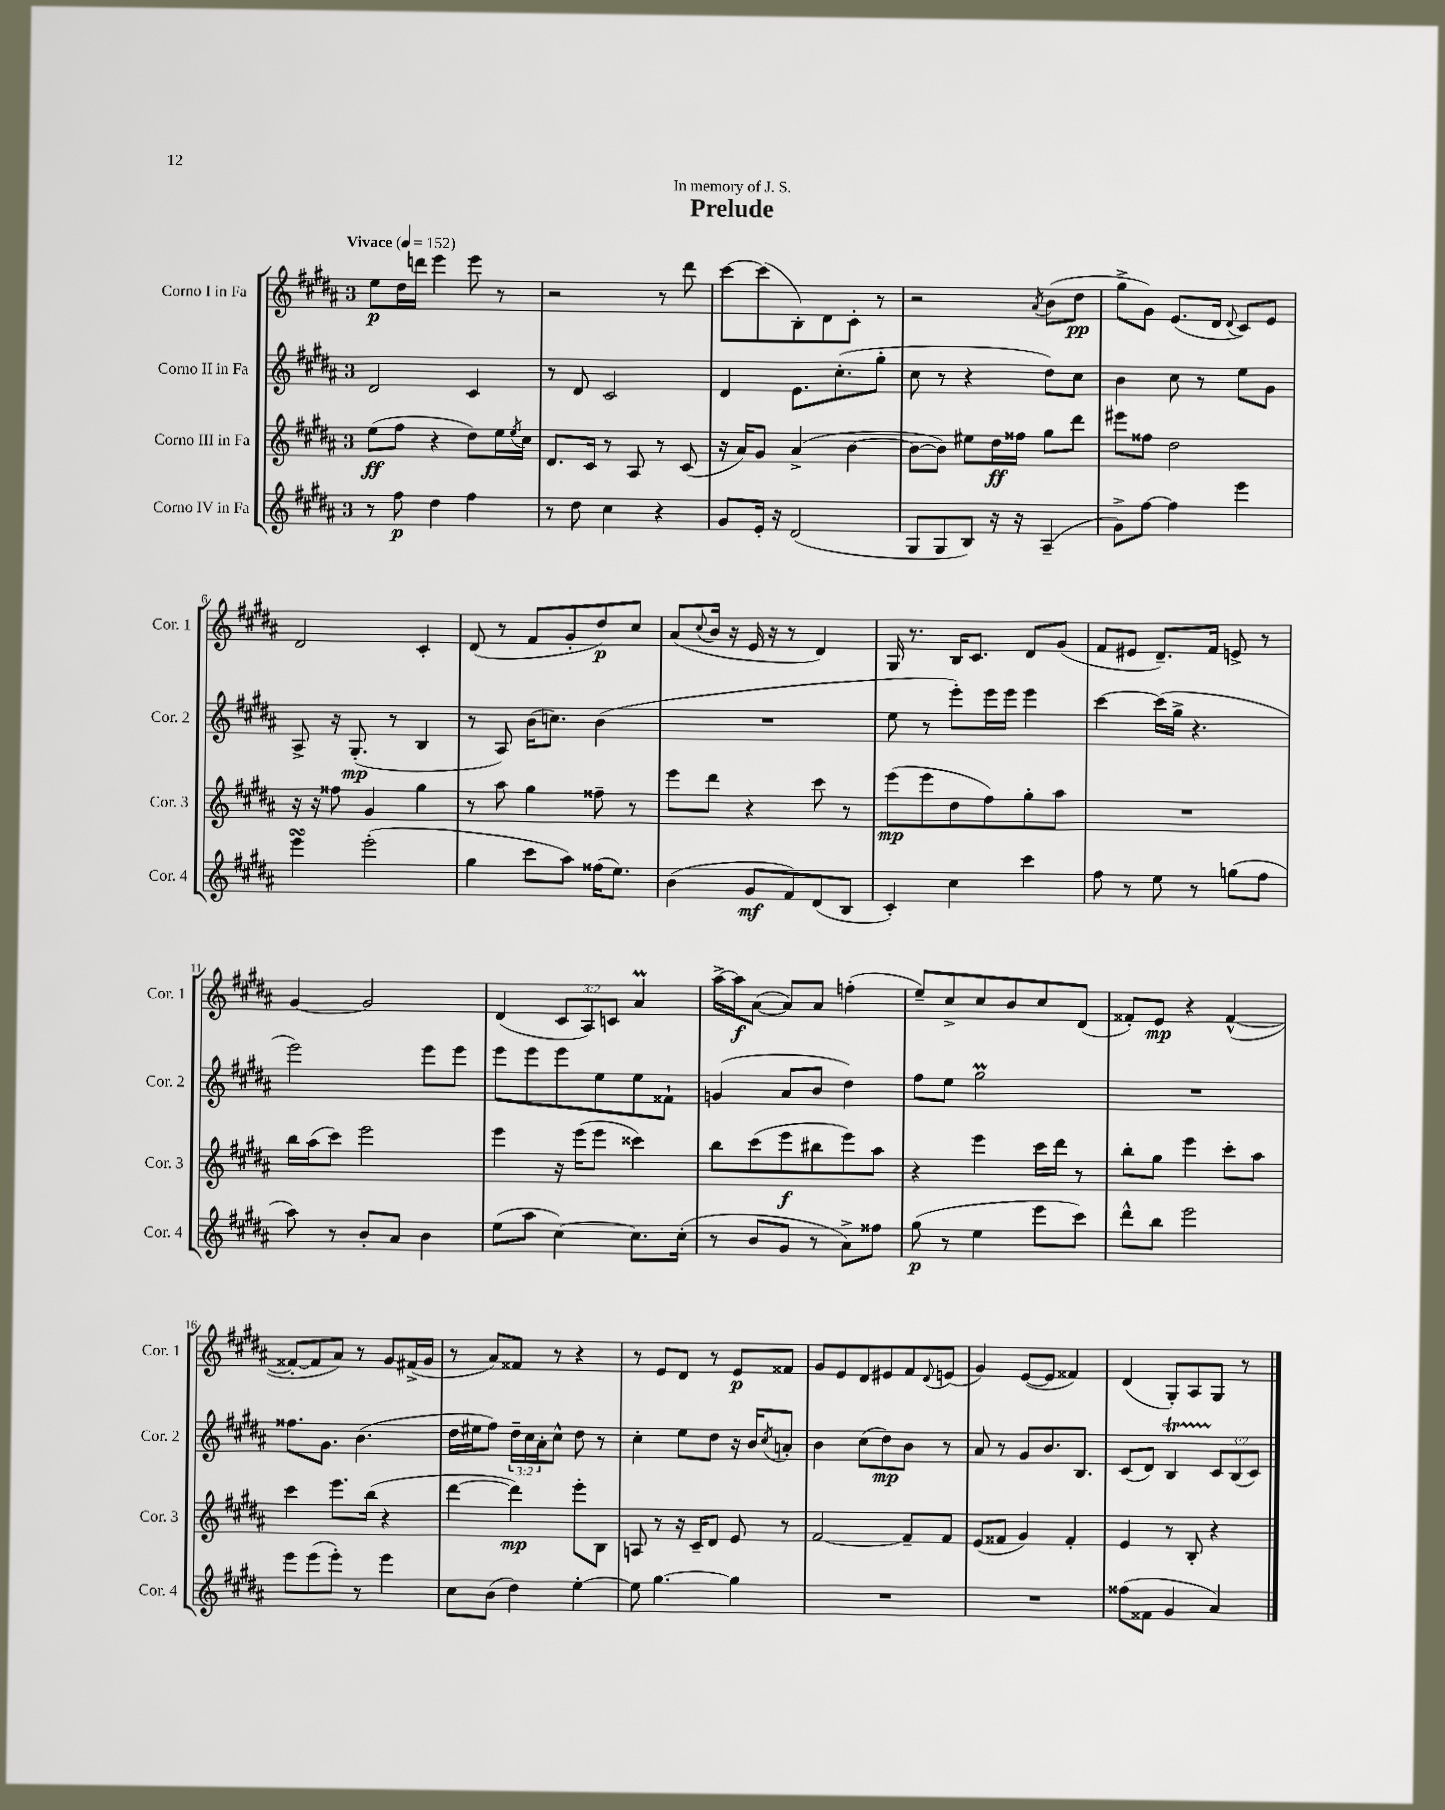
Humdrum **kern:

**kern	**dynam	**kern	**dynam	**kern	**dynam	**kern	**dynam
*part4	*part4	*part3	*part3	*part2	*part2	*part1	*part1
*staff4	*staff4	*staff3	*staff3	*staff2	*staff2	*staff1	*staff1
*I"Corno IV in Fa	*	*I"Corno III in Fa	*	*I"Corno II in Fa	*	*I"Corno I in Fa	*
*I'Cor. 4	*	*I'Cor. 3	*	*I'Cor. 2	*	*I'Cor. 1	*
*clefG2	*	*clefG2	*	*clefG2	*	*clefG2	*
*k[f#c#g#d#a#]	*	*k[f#c#g#d#a#]	*	*k[f#c#g#d#a#]	*	*k[f#c#g#d#a#]	*
*M3/4	*	*M3/4	*	*M3/4	*	*M3/4	*
*MM152	*	*MM152	*	*MM152	*	*MM152	*
=1	=1	=1	=1	=1	=1	=1	=1
!	!	!	!	!	!	!LO:TX:a:B:t=Vivace	!
8r	.	(8ee\L	ff	2d#/	.	8ee\L	p
8ff#\	p	8ff#\J	.	.	.	16dd#\L	.
.	.	.	.	.	.	16dddn\JJ	.
4dd#\	.	4r	.	.	.	4eee\	.
4ff#\	.	8dd#\L)	.	4c#/	.	8eee\	.
.	.	16ee\L	.	.	.	8r	.
.	.	8qee/	.	.	.	.	.
.	.	16cc#\JJ	.	.	.	.	.
=2	=2	=2	=2	=2	=2	=2	=2
8r	.	8.d#/L	.	8r	.	2r	.
8dd#\	.	.	.	8d#/	.	.	.
.	.	16c#/Jk	.	.	.	.	.
4cc#\	.	8r	.	2c#/	.	.	.
.	.	8A#/	.	.	.	.	.
4r	.	8r	.	.	.	8r	.
.	.	(8c#/	.	.	.	8ddd#\	.
=3	=3	=3	=3	=3	=3	=3	=3
8g#/L	.	16r	.	4d#/	.	[8ccc#\L	.
.	.	16a#/KL)	.	.	.	.	.
16e'/Jk	.	8g#/J	.	.	.	(8ccc#\]	.
16r	.	.	.	.	.	.	.
(2d#/	.	(4a#^/	.	8.e\L	.	8B'\)	.
.	.	.	.	.	.	8d#\	.
.	.	.	.	(8.cc#'\	.	.	.
.	.	[4b\	.	.	.	8c#'\J	.
.	.	.	.	8gg#'\J	.	8r	.
=4	=4	=4	=4	=4	=4	=4	=4
8G#/L	.	8b\L_	.	8cc#\	.	2r	.
8G#/	.	8b\J])	.	8r	.	.	.
8B/J)	.	8ee#X\L	.	4r	.	.	.
16r	.	16dd#\L	ff	.	.	.	.
16r	.	16ff##X\JJ	.	.	.	.	.
.	.	.	.	.	.	8qa#/	.
(4A#~/	.	8gg#\L	.	8dd#\L)	.	(8b\L	.
.	.	8ddd#\J	.	8cc#\J	.	8dd#\J	pp
=5	=5	=5	=5	=5	=5	=5	=5
8g#^\L)	.	8eee#X\L	.	4b\	.	8gg#^\L	.
[8ff#\J	.	8ff##X\J	.	.	.	8g#\J)	.
4ff#\]	.	2dd#\	.	8cc#\	.	(8.e/L	.
.	.	.	.	8r	.	.	.
.	.	.	.	.	.	16d#/Jk	.
.	.	.	.	.	.	8qqd#/	.
4eee\	.	.	.	8ee\L	.	8c#/L)	.
.	.	.	.	8g#\J	.	8e/J	.
!!LO:LB:g=z
=6	=6	=6	=6	=6	=6	=6	=6
4eeesSSs\	.	16r	.	8A#^/	.	2d#/	.
.	.	16r	.	.	.	.	.
.	.	8ff##X\	.	16r	.	.	.
.	.	.	.	(8.G#'/	mp	.	.
(2eee'\	.	4g#/	.	.	.	.	.
.	.	.	.	8r	.	.	.
.	.	4gg#\	.	4B/	.	4c#'/	.
=7	=7	=7	=7	=7	=7	=7	=7
4gg#\	.	8r	.	8r	.	(8d#/	.
.	.	8aa#\	.	8A#/)	.	8r	.
8ccc#\L	.	4gg#\	.	(16b\KL	.	8f#/L	.
.	.	.	.	8.ccn\J)	.	.	.
8aa#\J)	.	.	.	.	.	8g#'/	.
(16ff##X\KL	.	8ff##X~\	.	(4b\	.	8dd#/)	p
8.ee\J)	.	.	.	.	.	.	.
.	.	8r	.	.	.	8cc#/J	.
=8	=8	=8	=8	=8	=8	=8	=8
(4b\	.	8eee\L	.	2.r	.	(8a#/L	.
.	.	.	.	.	.	8qqcc#/	.
.	.	8ddd#\J	.	.	.	16b/Jk	.
.	.	.	.	.	.	16r	.
8g#/L	mf	4r	.	.	.	16e/	.
.	.	.	.	.	.	16r	.
8f#/)	.	.	.	.	.	8r	.
(8d#/	.	8ccc#\	.	.	.	4d#/)	.
8B/J	.	8r	.	.	.	.	.
=9	=9	=9	=9	=9	=9	=9	=9
4c#'/)	.	(8eee\L	mp	8ee\	.	16G#/	.
.	.	.	.	.	.	8.r	.
.	.	8eee\	.	8r	.	.	.
4cc#\	.	8dd#\	.	8eee'\L)	.	16B/KL	.
.	.	.	.	.	.	8.c#/J	.
.	.	8ff#\)	.	16eee\L	.	.	.
.	.	.	.	16eee\JJ	.	.	.
4ccc#\	.	8gg#'\	.	4eee\	.	8d#/L	.
.	.	8aa#\J	.	.	.	(8g#/J	.
=10	=10	=10	=10	=10	=10	=10	=10
8ff#\	.	2.r	.	[4ccc#\	.	8f#/L	.
8r	.	.	.	.	.	8e#X/J	.
8ee\	.	.	.	(16ccc#\LL]	.	8.d#~/L)	.
.	.	.	.	16gg#^\JJ	.	.	.
8r	.	.	.	4.r	.	.	.
.	.	.	.	.	.	16f#/Jk	.
(8ggn\L	.	.	.	.	.	8en^/	.
8ff#\J	.	.	.	.	.	8r	.
!!LO:LB:g=z
=11	=11	=11	=11	=11	=11	=11	=11
8aa#\)	.	16bb\LL	.	2eee\)	.	[4g#/	.
.	.	(16aa#\J	.	.	.	.	.
8r	.	8ccc#\J)	.	.	.	.	.
8b'/L	.	2eee\	.	.	.	2g#/]	.
8a#/J	.	.	.	.	.	.	.
4b\	.	.	.	8eee\L	.	.	.
.	.	.	.	8eee\J	.	.	.
=12	=12	=12	=12	=12	=12	=12	=12
(8ee\L	.	4eee\	.	8eee\L	.	(4d#/	.
8aa#\J	.	.	.	8eee\	.	.	.
[4cc#\)	.	16r	.	8eee\	.	12c#/L	.
.	.	(16eee\KL	.	.	.	.	.
.	.	.	.	.	.	12A#/)	.
.	.	8eee\J	.	8ee\	.	.	.
.	.	.	.	.	.	12cn/J	.
8.cc#\L]	.	4ccc##X\)	.	8ee\	.	4a#m/	.
.	.	.	.	8f##X`\J	.	.	.
(16cc#'\Jk	.	.	.	.	.	.	.
=13	=13	=13	=13	=13	=13	=13	=13
8r	.	8bb\L	.	(4gn/	.	[16aa#^\LL	.
.	.	.	.	.	.	16aa#\J]	f
8b/L	.	(8ccc#\	.	.	.	([8a#\J	.
8g#/J	.	8eee\	f	8a#/L	.	8a#/L])	.
8r	.	8bb#X\	.	8b/J	.	8a#/J	.
8a#^\L)	.	8eee\)	.	4dd#\)	.	(4ffn'\	.
8ff##X\J	.	8aa#\J	.	.	.	.	.
=14	=14	=14	=14	=14	=14	=14	=14
(8gg#\	p	4r	.	8ff#\L	.	8ee~/L)	.
8r	.	.	.	8ee\J	.	8cc#^/	.
4ee\	.	4eee\	.	2gg#M\	.	8cc#/	.
.	.	.	.	.	.	8b/	.
8eee\L	.	16ccc#\LL	.	.	.	8cc#/	.
.	.	16ddd#\JJ	.	.	.	.	.
8ccc#\J)	.	8r	.	.	.	(8d#/J	.
=15	=15	=15	=15	=15	=15	=15	=15
8ddd#^^\L	.	8bb'\L	.	2.r	.	8f##X'/L)	.
8bb\J	.	8gg#\J	.	.	.	8e/J	mp
2eee\	.	4eee\	.	.	.	4r	.
.	.	8ccc#'\L	.	.	.	([4f##^^/	.
.	.	8aa#\J	.	.	.	.	.
!!LO:LB:g=z
=16	=16	=16	=16	=16	=16	=16	=16
8eee\L	.	4ccc#\	.	8.ff##X\L	.	8f##X'/L_	.
(8eee\	.	.	.	.	.	8f##/]	.
.	.	.	.	8.g#\J	.	.	.
8eee'\J)	.	8.eee\L	.	.	.	8a#/J)	.
8r	.	.	.	(4.b\	.	8r	.
.	.	(16bb\Jk	.	.	.	.	.
4eee\	.	4r	.	.	.	8g#/L	.
.	.	.	.	.	.	(16f#X^/L	.
.	.	.	.	.	.	16g#/JJ	.
=17	=17	=17	=17	=17	=17	=17	=17
8cc#\L	.	[4ddd#\	.	16dd#\LL	.	8r	.
.	.	.	.	16ee#X\J	.	.	.
(8b\J	.	.	.	8ff#\J)	.	8a#/L)	.
4dd#\)	.	4ddd#\])	mp	24dd#~\LL	.	8f##X/J	.
.	.	.	.	24cc#\	.	.	.
.	.	.	.	24a#'\J	.	.	.
.	.	.	.	8cc#^^\J	.	8r	.
[4ee'\	.	8eee'\L	.	8dd#\	.	4r	.
.	.	8B\J	.	8r	.	.	.
=18	=18	=18	=18	=18	=18	=18	=18
8ee\]	.	8An/	.	4cc#'\	.	8r	.
[4.gg#\	.	8r	.	.	.	8e/L	.
.	.	16r	.	8ee\L	.	8d#/J	.
.	.	16c#~/KL	.	.	.	.	.
.	.	8d#/J	.	8dd#\J	.	8r	.
4gg#\]	.	8e/	.	16r	.	8e/L	p
.	.	.	.	16b/KL	.	.	.
.	.	.	.	8qcc#/	.	.	.
.	.	8r	.	8an'/J	.	8f##X/J	.
=19	=19	=19	=19	=19	=19	=19	=19
2.r	.	[2f#/	.	4b\	.	8g#/L	.
.	.	.	.	.	.	8e/	.
.	.	.	.	(8cc#\L	.	8d#/	.
.	.	.	.	8dd#\)	mp	8e#X/	.
.	.	8f#~/L]	.	8b\J	.	8f#/	.
.	.	.	.	.	.	8qqd#/	.
.	.	8f#/J	.	8r	.	(8en/J	.
=20	=20	=20	=20	=20	=20	=20	=20
2.r	.	(8e/L	.	8a#/	.	4g#/)	.
.	.	8f##X/J	.	8r	.	.	.
.	.	4g#/)	.	8g#/L	.	([8e/L	.
.	.	.	.	8.b/	.	8e/J]	.
.	.	4f##'/	.	.	.	4f##X/)	.
.	.	.	.	8.B/J	.	.	.
=21	=21	=21	=21	=21	=21	=21	=21
(8ff##X\L	.	4e/	.	(8c#/L	.	(4d#/	.
8f##X\J	.	.	.	8d#/J)	.	.	.
4g#/	.	8r	.	4BT/	.	8G#'/L)	.
.	.	8B'/	.	.	.	8A#/	.
4a#/)	.	4r	.	12c#/L	.	8G#/J	.
.	.	.	.	(12B/	.	.	.
.	.	.	.	.	.	8r	.
.	.	.	.	12c#/J)	.	.	.
==	==	==	==	==	==	==	==
*-	*-	*-	*-	*-	*-	*-	*-
